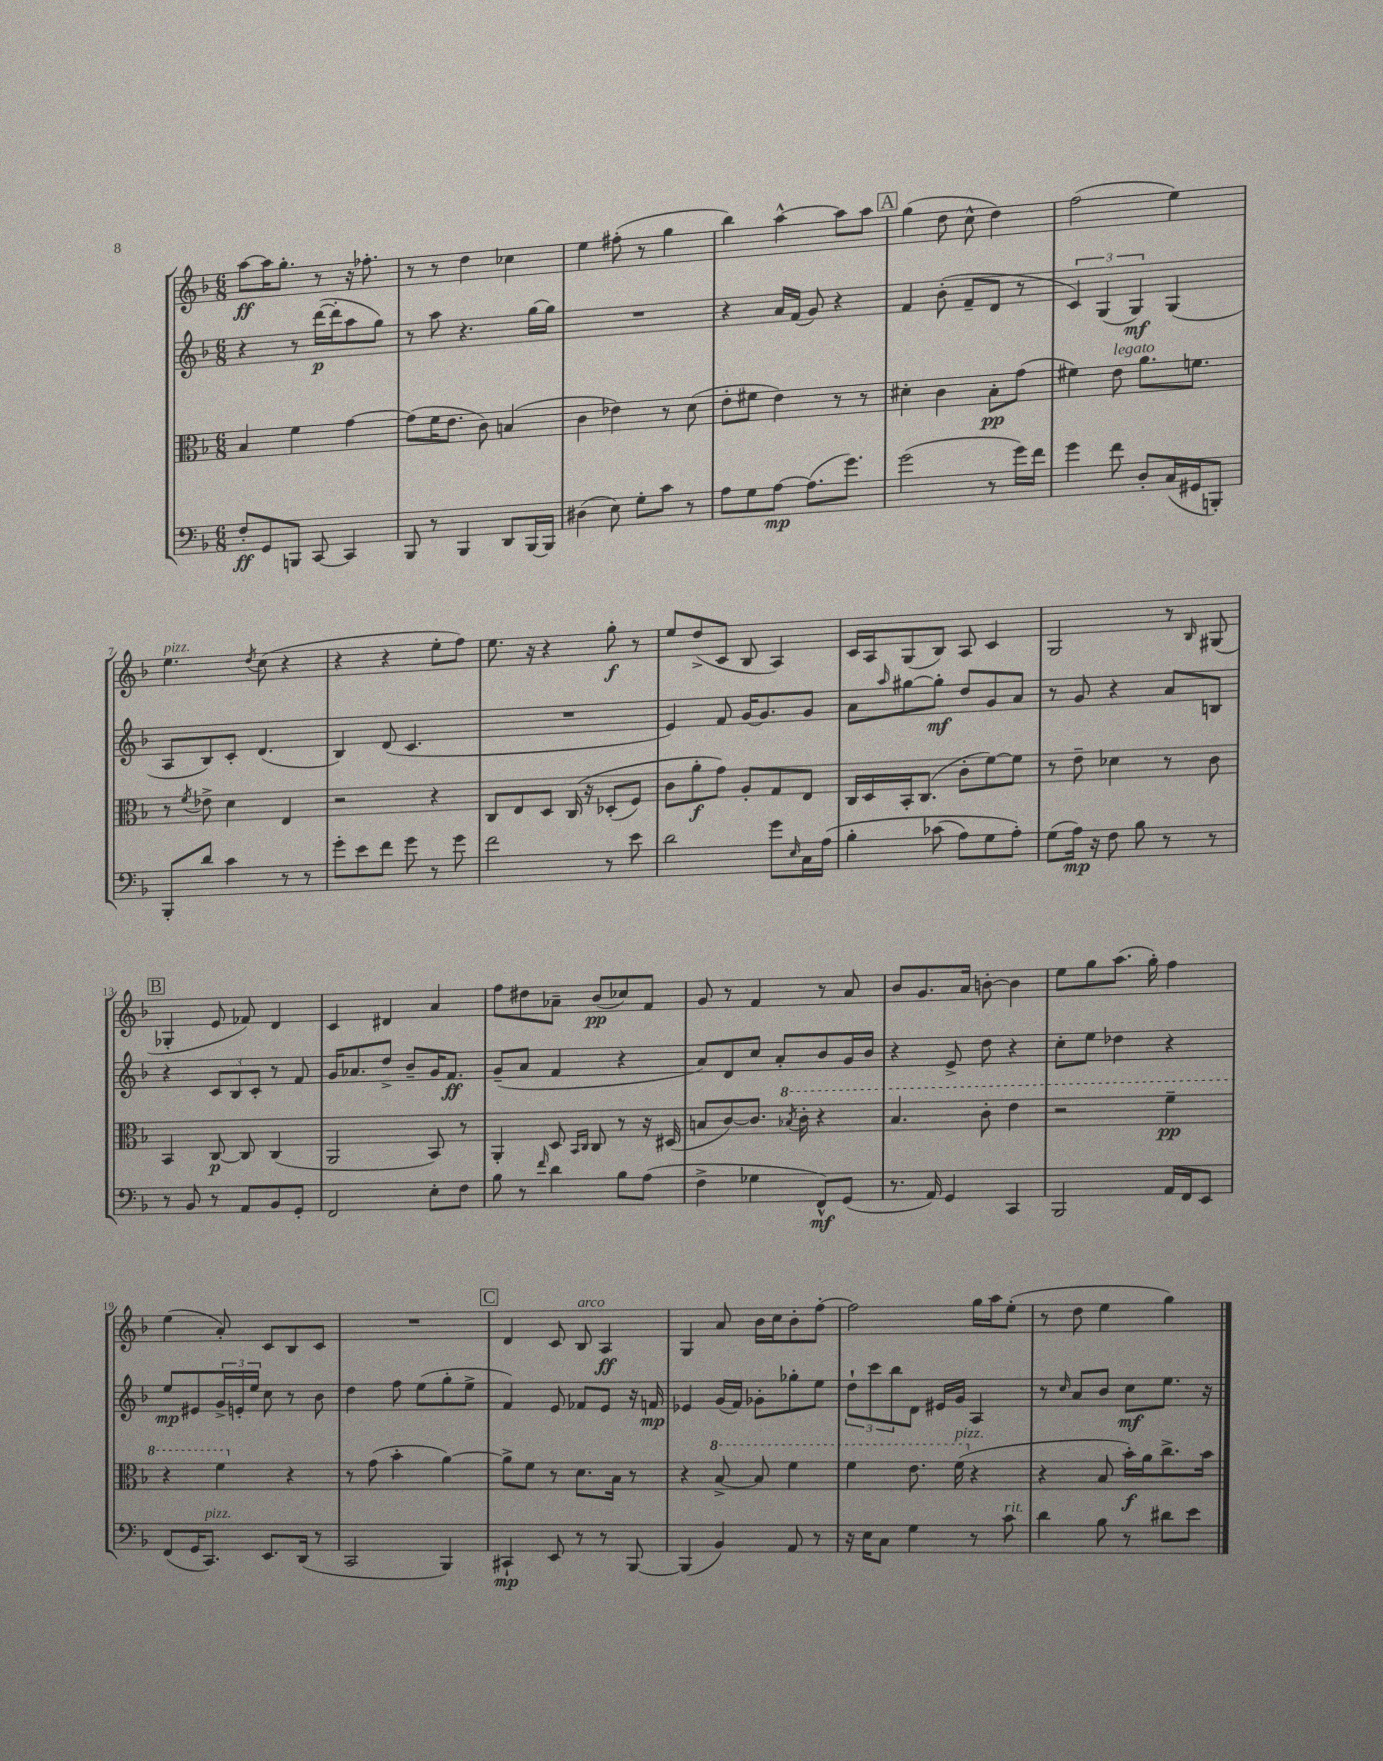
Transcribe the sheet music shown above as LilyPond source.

<<
\new StaffGroup <<
\new Staff = "s0" {
    \clef treble \key f \major \numericTimeSignature \time 6/8
    a''8~\ff a''16 g''8.-. r8 r16 fes''8.-. |
    r8 r8 d''4 ces''4 |
    e''4 fis''8-.( r8 g''4 |
    bes''4) a''4~-^ a''8 a''8 |
    \mark \markup { \box "A" } g''4( d''8 c''8-^ d''4) |
    f''2( e''4) |
    e''4.^\markup { \italic "pizz." } \acciaccatura { d''8 } c''8( r4 |
    r4 r4 e''8-. f''8) |
    e''8. r16 r4 g''8-.\f r8 |
    e''8 d''8->( c'8 bes8 a4) |
    c'16 a16 g8( bes8) a8 c'4 |
    g2 r8 \grace { bes16 } gis8( |
    \mark \markup { \box "B" } ges4-. e'8 fes'8) d'4 |
    c'4 dis'4 a'4 |
    f''8 dis''8 aes'8-- bes'8\pp( ces''8) f'8 |
    g'8 r8 f'4 r8 a'8 |
    bes'8 g'8. a'16 b'8~-. b'4 |
    e''8 g''8 a''8.( g''16-.) f''4 |
    e''4( a'8-.) c'8 bes8 c'8 |
    R2. |
    \mark \markup { \box "C" } d'4 c'8 bes8^\markup { \italic "arco" } a4\ff |
    g4 a'8 bes'16 c''16 bes'8-. f''8~-. |
    f''2 g''16 a''16 e''8-.( |
    r8 d''8 e''4 g''4) \bar "|." |
}
\new Staff = "s1" {
    \clef treble \key f \major \numericTimeSignature \time 6/8
    r4 r8 d'''16~\p( d'''16-. a''8 g''8) |
    r8 a''8 r4. g''16~ g''16 |
    R2. |
    r4 a'16 f'16( g'8) r4 |
    \mark \markup { \box "A" } f'4 bes'8-.( f'8-- d'8 r8 |
    \tuplet 3/2 { c'4) g4( g4\mf) } g4( |
    a8 bes8) c'8-. d'4.( |
    bes4) d'8( c'4. |
    R2. |
    e'4) f'8 g'16~ g'8. g'8 |
    a'8 \grace { a''16 } gis''8~ gis''8-.\mf d''8 g'8 a'8 |
    r8 g'8 r4 a'8 b8 |
    \mark \markup { \box "B" } r4 \tuplet 3/2 { c'8 bes8 c'8-. } r8 f'8 |
    g'16 aes'8. d''8-> bes'8-- g'16 f'8.\ff |
    g'8--( a'8 f'4 r4 |
    a'8) d'8 c''8 a'8-. bes'8 g'16 bes'16 |
    r4 e'8-> d''8 r4 |
    c''8-. e''8 des''4 r4 |
    e''8\mp eis'8 \tuplet 3/2 { g'16-> e'16-. e''16 } c''8 r8 bes'8 |
    d''4 f''8 e''8( g''8-. e''8-> |
    \mark \markup { \box "C" } f'4) e'8 fes'8 e'8 r16 f'16\mp |
    ees'4 g'16( f'16) ges'8-. ges''8-. e''8 |
    \tuplet 3/2 { d''8-! c'''8 bes''8 } d'8 eis'16 g'16 a4 |
    r8 \grace { c''16 } a'8 bes'8 c''8\mf e''8. r16 \bar "|." |
}
\new Staff = "s2" {
    \clef alto \key f \major \numericTimeSignature \time 6/8
    bes4 f'4 g'4~ |
    g'8( f'16 e'8. c'8) b4( |
    c'4 ees'4) r8 d'8( |
    e'8-. fis'8 e'4) r8 r8 |
    \mark \markup { \box "A" } dis'4-. c'4 bes8-.\pp g'8( |
    fis'4) e'8^\markup { \italic "legato" } a'8. f'8. |
    r8 \acciaccatura { f'8 } ees'8-> d'4 e4 |
    r2 r4 |
    c8 e8 d8 c16\( r16 des8-.( f8) |
    c'8 a'8-.\f g'8\) a8-. g8 e8 |
    c16 d16 bes,16-. c8.( c'8-. f'8~) f'8 |
    r8 e'8-- des'4 r8 c'8 |
    \mark \markup { \box "B" } bes,4 c8~\p c8 c4( |
    a,2 bes,8) r8 |
    a,4-. d8 \grace { bes,16 c16 } c8 r8 r16 dis16( |
    b8 c'8~) c'8. \ottava #1 \acciaccatura { bes'!8 } c''16-. r4 |
    bes'4. c''8-. e''4 |
    r2 f''4--\pp |
    r4 f''4 \ottava #0 r4 |
    r8 g'8( bes'4-. a'4~) |
    \mark \markup { \box "C" } a'8-> f'8 r8 d'8. bes16 r8 |
    r4 \ottava #1 bes'8~-> bes'8 f''4 |
    f''4 e''8. f''16^\markup { \italic "pizz." }( \ottava #0 r4 |
    r4 bes8 bes'16-.\f) a'16 c''8.-> bes'16 \bar "|." |
}
\new Staff = "s3" {
    \clef bass \key f \major \numericTimeSignature \time 6/8
    f8-.\ff g,8 b,,8 c,8~ c,4 |
    bes,,8 r8 bes,,4 d,8 bes,,16~ bes,,16 |
    dis4( e8) g8-. c'8 r8 |
    a8 g8 a8~\mp a8.( g'8.) |
    \mark \markup { \box "A" } g'2( r8 g'16) f'16 |
    g'4 f'8 d8-. c16( gis,16 b,,8-.) |
    bes,,8-. d'8 c'4 r8 r8 |
    g'8-. e'8 f'8 g'8 r8 g'8 |
    f'2 r8 e'8 |
    d'2 g'8 \grace { e16 } c16 a16\( |
    bes4-. ces'8( a8) g8 a8-.\) |
    g8( a16\mp) r16 f8 bes8 r8 r8 |
    \mark \markup { \box "B" } r8 bes,8 r8 a,8 bes,8 g,8-. |
    f,2 e8-. f8 |
    bes8 r8 \grace { f'16 } d'4 bes8 a8( |
    f4-> ges4 f,8-^\mf) g,8( |
    r8. a,16) g,4 c,4 |
    bes,,2 a,16 f,16 e,8 |
    f,8( g,16 c,8.^\markup { \italic "pizz." }) e,8. d,16( r8 |
    c,2 bes,,4) |
    \mark \markup { \box "C" } cis,4-!\mp e,8 r8 r8 bes,,8~ |
    bes,,4( bes,4) a,8 r8 |
    r16 e16 c8 g4 r8 c'8^\markup { \italic "rit." } |
    d'4 bes8 r8 dis'8 e'8 \bar "|." |
}
>>
>>
